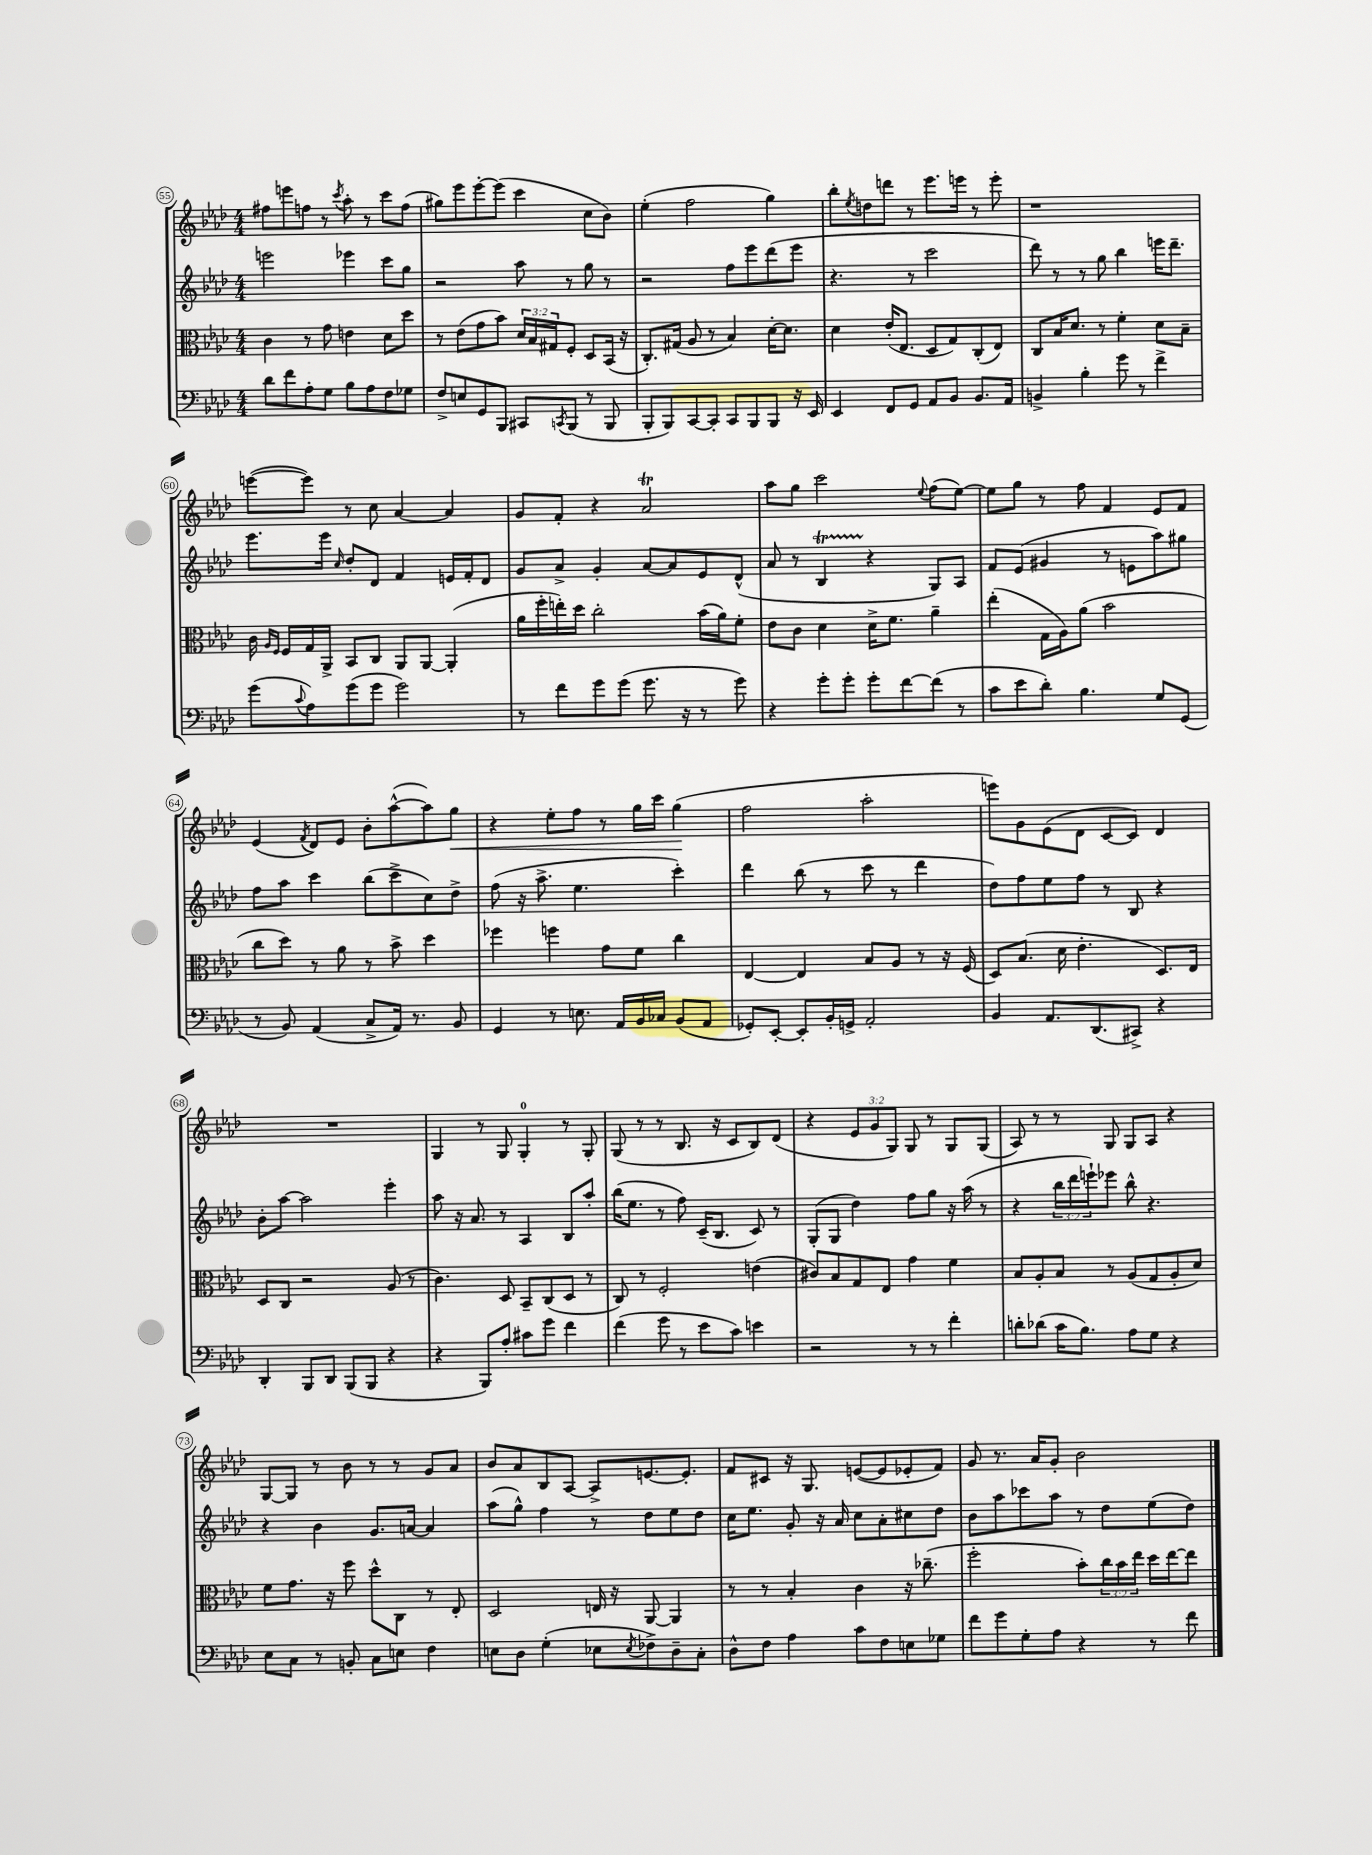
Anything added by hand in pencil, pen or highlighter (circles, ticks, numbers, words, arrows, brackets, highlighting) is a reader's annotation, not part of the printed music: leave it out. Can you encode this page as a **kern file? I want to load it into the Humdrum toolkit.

**kern	**kern	**kern	**kern
*staff4	*staff3	*staff2	*staff1
*clefF4	*clefC3	*clefG2	*clefG2
*k[b-e-a-d-]	*k[b-e-a-d-]	*k[b-e-a-d-]	*k[b-e-a-d-]
*M4/4	*M4/4	*M4/4	*M4/4
8d-	4c	2eee	8ff#
8f	.	.	8eee
8A-'	8r	.	8ff
8G	8g	.	8r
.	.	.	8qccc
8B-	4e	4eee-	8aa-'
8A-	.	.	8r
8F	8d-	8ccc	8ccc
8G-	8dd-	8gg	(8ff
=	=	=	=
8F^	8r	2r	8gg#)
8E	(8e-	.	8eee-
8GG	8g	.	[8eee-'
8BBB-	8b-)	.	(8eee-]
8CC#	24d-	8aa-	4ccc
.	24B-	.	.
.	24G#	.	.
8qCC	.	.	.
(8BBB-	8F'	8r	.
8r	8D-	8gg	8cc
8BBB-	(16BB-	8r	8b-)
.	16r	.	.
=	=	=	=
8BBB-'	8.C')	2r	(4ee-'
8BBB-)	.	.	.
.	(16G#	.	.
[8CC	8A-	.	2ff
8CC']	8r	.	.
8CC	4B-)	8ff	.
8BBB-	.	8eee-	.
8BBB-	[16d-'	(8ddd-	4gg)
.	8.d-]	.	.
16r	.	8eee-	.
16EE-	.	.	.
=	=	=	=
4EE-	4d-	4.r	8bb-'
.	.	.	8qee-
.	.	.	8dd
8FF	(16e-'	.	8ddd
.	8.E-	.	.
8GG	.	8r	8r
8AA-	8D-	2ccc	8.eee-
8BB-	8G)	.	.
.	.	.	16eee
8.BB-	(8C'	.	8r
.	8E-)	.	8eee'
16AA-	.	.	.
=	=	=	=
4BB^	8C	8ddd-)	1r
.	16B-	8r	.
.	8.d-	.	.
4B-'	.	8r	.
.	8r	8gg	.
8g	4f'	4bb-	.
8r	.	.	.
4f^	8d-	16eee	.
.	.	8.ddd-~	.
.	8B-~	.	.
=	=	=	=
(8g	16c	8.eee-	([8eee
.	16qqA-	.	.
.	16qqF	.	.
.	16F	.	.
8qqc	.	.	.
8A-)	16G	.	8eee])
.	16AA-^	16eee-	.
.	.	16qqcc	.
(8g	8BB-	8dd-'	8r
8g	8C	8d-	8cc
2g)	8AA-	4f	[4a-
.	[8AA-	.	.
.	(4AA-']	16e	4a-]
.	.	16f'	.
.	.	8d-	.
=	=	=	=
8r	16a-	8g	8g
.	16ff'	.	.
8f	16ee')	8a-^	8f'
.	16dd-	.	.
8g	2cc'	4g'	4r
(8g	.	.	.
8.g	.	[8a-	2a-
.	.	8a-]	.
16r	.	.	.
8r	(16b-	8e-	.
.	16a-)	.	.
8g)	8f'	(8d-^^	.
=	=	=	=
4r	8e-	8a-	8aa-
.	8c	8r	8gg
8g'	4d-	4B-	2ccc
8g'	.	.	.
8g'	16d-^	4r	.
.	8.f	.	.
[8f	.	.	.
.	.	.	8qqee-
(8f]	4a-~	8G)	(8ff
8r	.	8A-	[8ee-)
=	=	=	=
8c	(4ee-'	8f	8ee-]
8e-	.	(8e-	8gg
8d-')	16G	4g#	8r
.	16A-)	.	.
4.B-	(8a-	.	8ff
.	2b-	8r	4f
.	.	8e	.
8G	.	8aa-)	8e-
(8GG	.	8gg#	8f
=	=	=	=
8r	8cc	8ff	(4e-
8BB-)	8dd-)	8aa-	.
.	.	.	8qf
(4AA-	8r	4ccc	8d-)
.	8a-	.	8e-
8C^	8r	(8bb-	8b-'
16AA-)	8b-^	8ccc^	([8aa-^^
8.r	.	.	.
.	4dd-	8cc)	8aa-])
8BB-	.	8dd-^	8gg
=	=	=	=
4GG	4ff-	(8ff	4r
.	.	16r	.
.	.	8.aa-^	.
8r	4ff	.	8ee-'
8.E	.	4.ee-	8ff
.	8g	.	8r
16AA-	.	.	.
16BB-	8f	.	16gg
16C-	.	.	16ccc
(8BB-	4cc	4ccc')	(4gg
8AA-	.	.	.
=	=	=	=
8GG-')	[4E-	4ddd-	2ff
[8EE-'	.	.	.
8EE-']	4E-]	(8bb-	.
16BB-'	.	8r	.
16GG^	.	.	.
2AA-'	8B-	8ccc	2aa-'
.	8A-	8r	.
.	8r	4ddd-	.
.	16r	.	.
.	(16F	.	.
=	=	=	=
4BB-	8D-)	8dd-)	8eee)
.	(8.B-	8ff	8g
8.AA-	.	8ee-	(8e-
.	16d-	.	.
.	4.e-'	8ff	8d-
(8.DD-	.	.	.
.	.	8r	[8c
8CC#^)	.	8B-	8c])
4r	8.D-)	4r	4d-
.	16E-	.	.
=	=	=	=
4DD-'	8D-	8b-'	1r
.	8C	[8aa-	.
8BBB-	2r	2aa-]	.
8DD-	.	.	.
(8BBB-	.	.	.
8BBB-	.	.	.
4r	(8A-	4eee-'	.
.	8r	.	.
=	=	=	=
4r	4.c)	8aa-	4G
.	.	16r	.
.	.	8.a-	.
8BBB-)	.	.	8r
8A-'	8D-	8r	8G
8c#	8BB-~	4A-	4G'
8g	(8C	.	.
4f	8D-	8B-	8r
.	8r	8aa-'	8G'
=	=	=	=
(4f	8C)	(16bb-	(8G
.	.	8.ee-	.
.	8r	.	8r
8g	2F'	8r	8r
8r	.	8ff)	8.B-
8e-	.	(16c~	.
.	.	8.B-	16r
8c)	.	.	8c
4e	(4e	8c)	8B-)
.	.	8r	(8d-
=	=	=	=
2r	8c#)	(8G'	4r
.	8B-	8G	.
.	8G	4dd-)	12e-
.	.	.	12g
.	8E-	.	.
.	.	.	12G)
8r	4g	8ff	8G
8r	.	8gg	8r
4f'	4f	16r	8G
.	.	(16aa-	.
.	.	8r	(8G
=	=	=	=
8d'	8B-	4r	8A-)
(8d-	8A-'	.	8r
16c	8B-	24bb-	8r
.	.	24ddd-	.
8.B-)	.	.	.
.	.	24eee`)	.
.	8r	8eee-	8G
8A-	(8A-	8bb-^^	8G
8G	8G	4.r	8A-
4r	8A-'	.	4r
.	8d-)	.	.
=	=	=	=
8E-	8f	4r	[8G
8C	8.g	.	8G]
8r	.	4b-	8r
.	16r	.	.
8BB'	8ff	.	8b-
8C	8dd-^^	8.g	8r
8E	8C	.	8r
.	.	[16a	.
4F	8r	4a]	8g
.	8E-'	.	8a-
=	=	=	=
8E	2D-	(8aa-	8b-
8D-	.	8gg^^)	8a-
(4G'	.	4ff	8B-
.	.	.	[8A-
8E-	16E	8r	8A-^]
.	16r	.	.
8qE-	.	.	.
8F-^)	[8AA-	8dd-	[8.e
8D-~	4AA-]	8ee-	.
.	.	.	8.e']
8C'	.	8dd-	.
=	=	=	=
8D-^^	8r	16cc	8f
.	.	8.ee-	.
8F	8r	.	8c#
4A-	4B-'	8g'	16r
.	.	.	8.G
.	.	16r	.
.	.	16a-	.
8c	4c	8cc	([8e
8F	.	8a-'	8e]
8E	16r	8cc#	8e-'
.	(8.cc-~	.	.
8G-	.	8dd-	8f)
=	=	=	=
8f	2ff'	8b-	8g
8g	.	8aa-	8.r
8G'	.	8ccc-	.
.	.	.	16a-
8A-	.	8aa-	8g'
4r	8b-')	8r	2b-
.	24cc	8dd-	.
.	24b-	.	.
.	24ee-	.	.
8r	16dd-	(8ee-	.
.	[16ee-	.	.
8f	8ee-]	8dd-)	.
==	==	==	==
*-	*-	*-	*-
